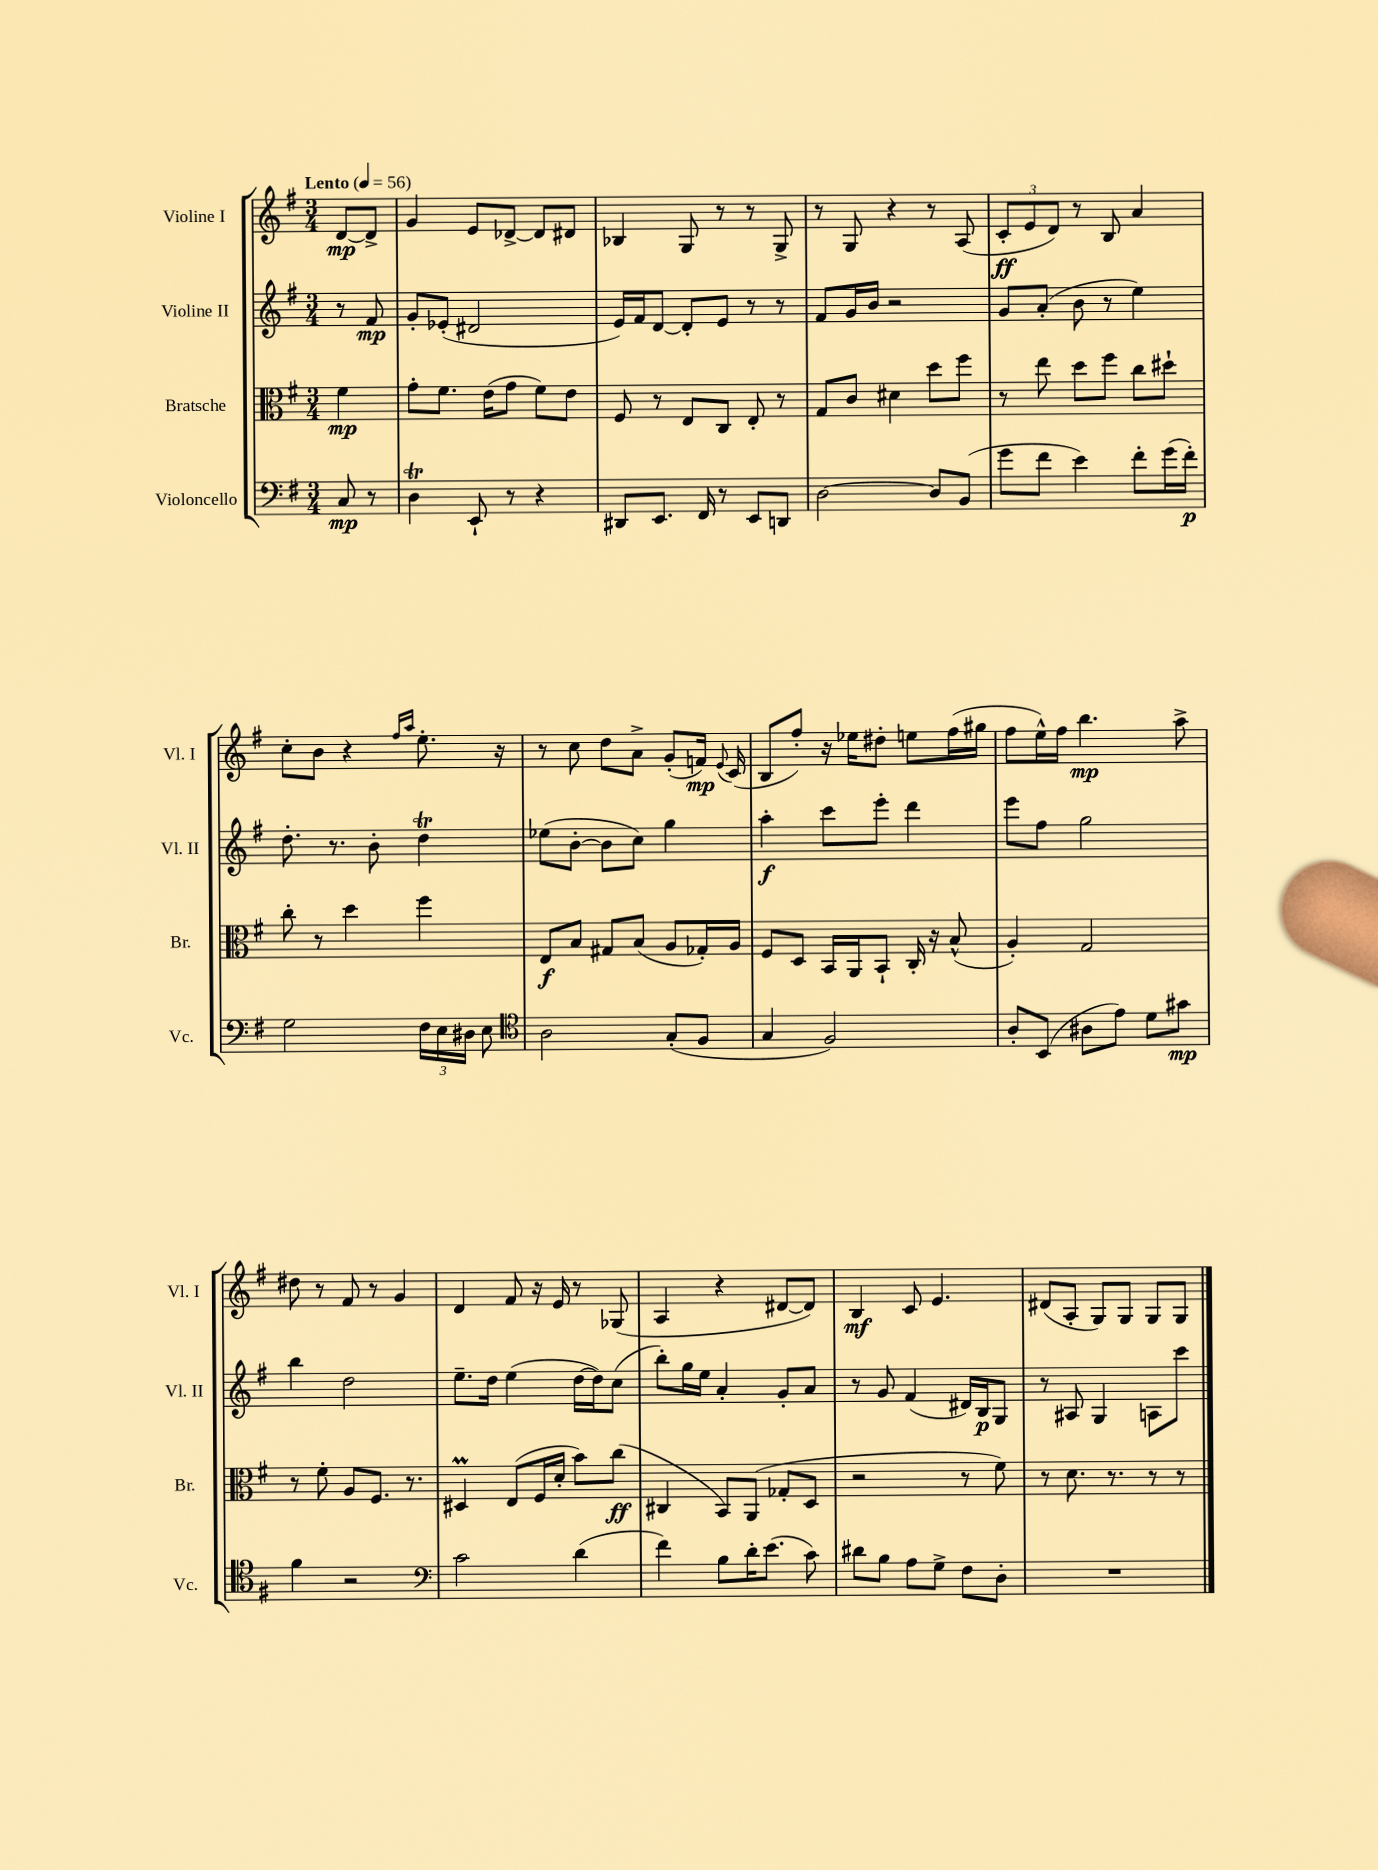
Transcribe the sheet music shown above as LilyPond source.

<<
\new StaffGroup <<
\new Staff = "s0" \with { instrumentName = "Violine I" shortInstrumentName = "Vl. I" } {
    \clef treble \key g \major \numericTimeSignature \time 3/4 \partial 4 \tempo "Lento" 4 = 56
    \autoBeamOff d'8[~\mp d'8]-> |
    g'4 e'8[ des'8]~-> des'8[ dis'8] |
    bes4 g8 r8 r8 g8-> |
    r8 g8 r4 r8 a8( |
    \tuplet 3/2 { c'8[-.\ff e'8 d'8]) } r8 b8 a'4 |
    c''8[-. b'8] r4 \grace { fis''16[ a''16] } e''8.-. r16 |
    r8 c''8 d''8[ a'8]-> g'8[-.( f'16]\mp) \appoggiatura { e'8 } c'16( |
    b8[ fis''8]-.) r16 ees''16[ dis''8]-. e''8[ fis''16( gis''16] |
    fis''8[ e''16-^) fis''16] b''4.\mp a''8-> |
    dis''8 r8 fis'8 r8 g'4 |
    d'4 fis'8 r16 e'16 r8 ges8( |
    a4 r4 dis'8[~ dis'8]) |
    b4\mf c'8 e'4. |
    dis'8[( a8]-. g8[) g8] g8[ g8] \bar "|." |
}
\new Staff = "s1" \with { instrumentName = "Violine II" shortInstrumentName = "Vl. II" } {
    \clef treble \key g \major \numericTimeSignature \time 3/4 \partial 4
    \autoBeamOff r8 fis'8\mp |
    g'8[-. ees'8]-.( dis'2 |
    e'16[) fis'16 d'8]~ d'8[-. e'8] r8 r8 |
    fis'8[ g'16 b'16] r2 |
    g'8[ a'8]-.( b'8 r8 e''4) |
    d''8.-. r8. b'8-. d''4\trill |
    ees''8[( b'8]~-. b'8[ c''8]) g''4 |
    a''4-.\f c'''8[ e'''8]-. d'''4 |
    e'''8[ fis''8] g''2 |
    b''4 d''2 |
    e''8.[-- d''16] e''4( d''16[~ d''16) c''8]( |
    b''8[-.) g''16 e''16] a'4-. g'8[-. a'8] |
    r8 g'8 fis'4( dis'16[) b16\p g8] |
    r8 ais8 g4 a8[ c'''8] \bar "|." |
}
\new Staff = "s2" \with { instrumentName = "Bratsche" shortInstrumentName = "Br." } {
    \clef alto \key g \major \numericTimeSignature \time 3/4 \partial 4
    \autoBeamOff fis'4\mp |
    g'8[-. fis'8.] e'16[( g'8] fis'8[) e'8] |
    fis8 r8 e8[ c8] e8-. r8 |
    g8[ c'8] dis'4 d''8[ fis''8] |
    r8 e''8 d''8[ fis''8] c''8[ dis''8]-! |
    c''8-. r8 d''4 fis''4 |
    e8[\f b8] gis8[ b8]( a8[ ges16-.) a16] |
    fis8[ d8] b,16[ a,16 b,8]-! c16-. r16 b8-^( |
    a4-.) g2 |
    r8 fis'8-. a8[ fis8.] r8. |
    dis4\prall e8[( fis16 d'16]-. b'8[) c''8]\ff( |
    cis4 b,8[) a,8]( ges8[-. d8] |
    r2 r8 fis'8) |
    r8 d'8. r8. r8 r8 \bar "|." |
}
\new Staff = "s3" \with { instrumentName = "Violoncello" shortInstrumentName = "Vc." } {
    \clef bass \key g \major \numericTimeSignature \time 3/4 \partial 4
    \autoBeamOff c8\mp r8 |
    d4\trill e,8-! r8 r4 |
    dis,8[ e,8.] fis,16 r8 e,8[ d,8] |
    d2~ d8[ b,8]( |
    g'8[ fis'8] e'4) fis'8[-. g'16( fis'16]-.\p) |
    g2 \tuplet 3/2 { fis16[ e16 dis16] } e8 |
    \clef tenor a2 g8[-.( fis8] |
    g4 fis2) |
    a8[-. b,8]( ais8[ e'8]) d'8[ gis'8]\mp |
    fis'4 r2 |
    \clef bass c'2 d'4( |
    fis'4) b8[ d'16-. e'8.]( c'8) |
    dis'8[ b8] a8[ g8]-> fis8[ d8]-. |
    R2. \bar "|." |
}
>>
>>
\layout { \context { \Score \remove "Bar_number_engraver" } }
